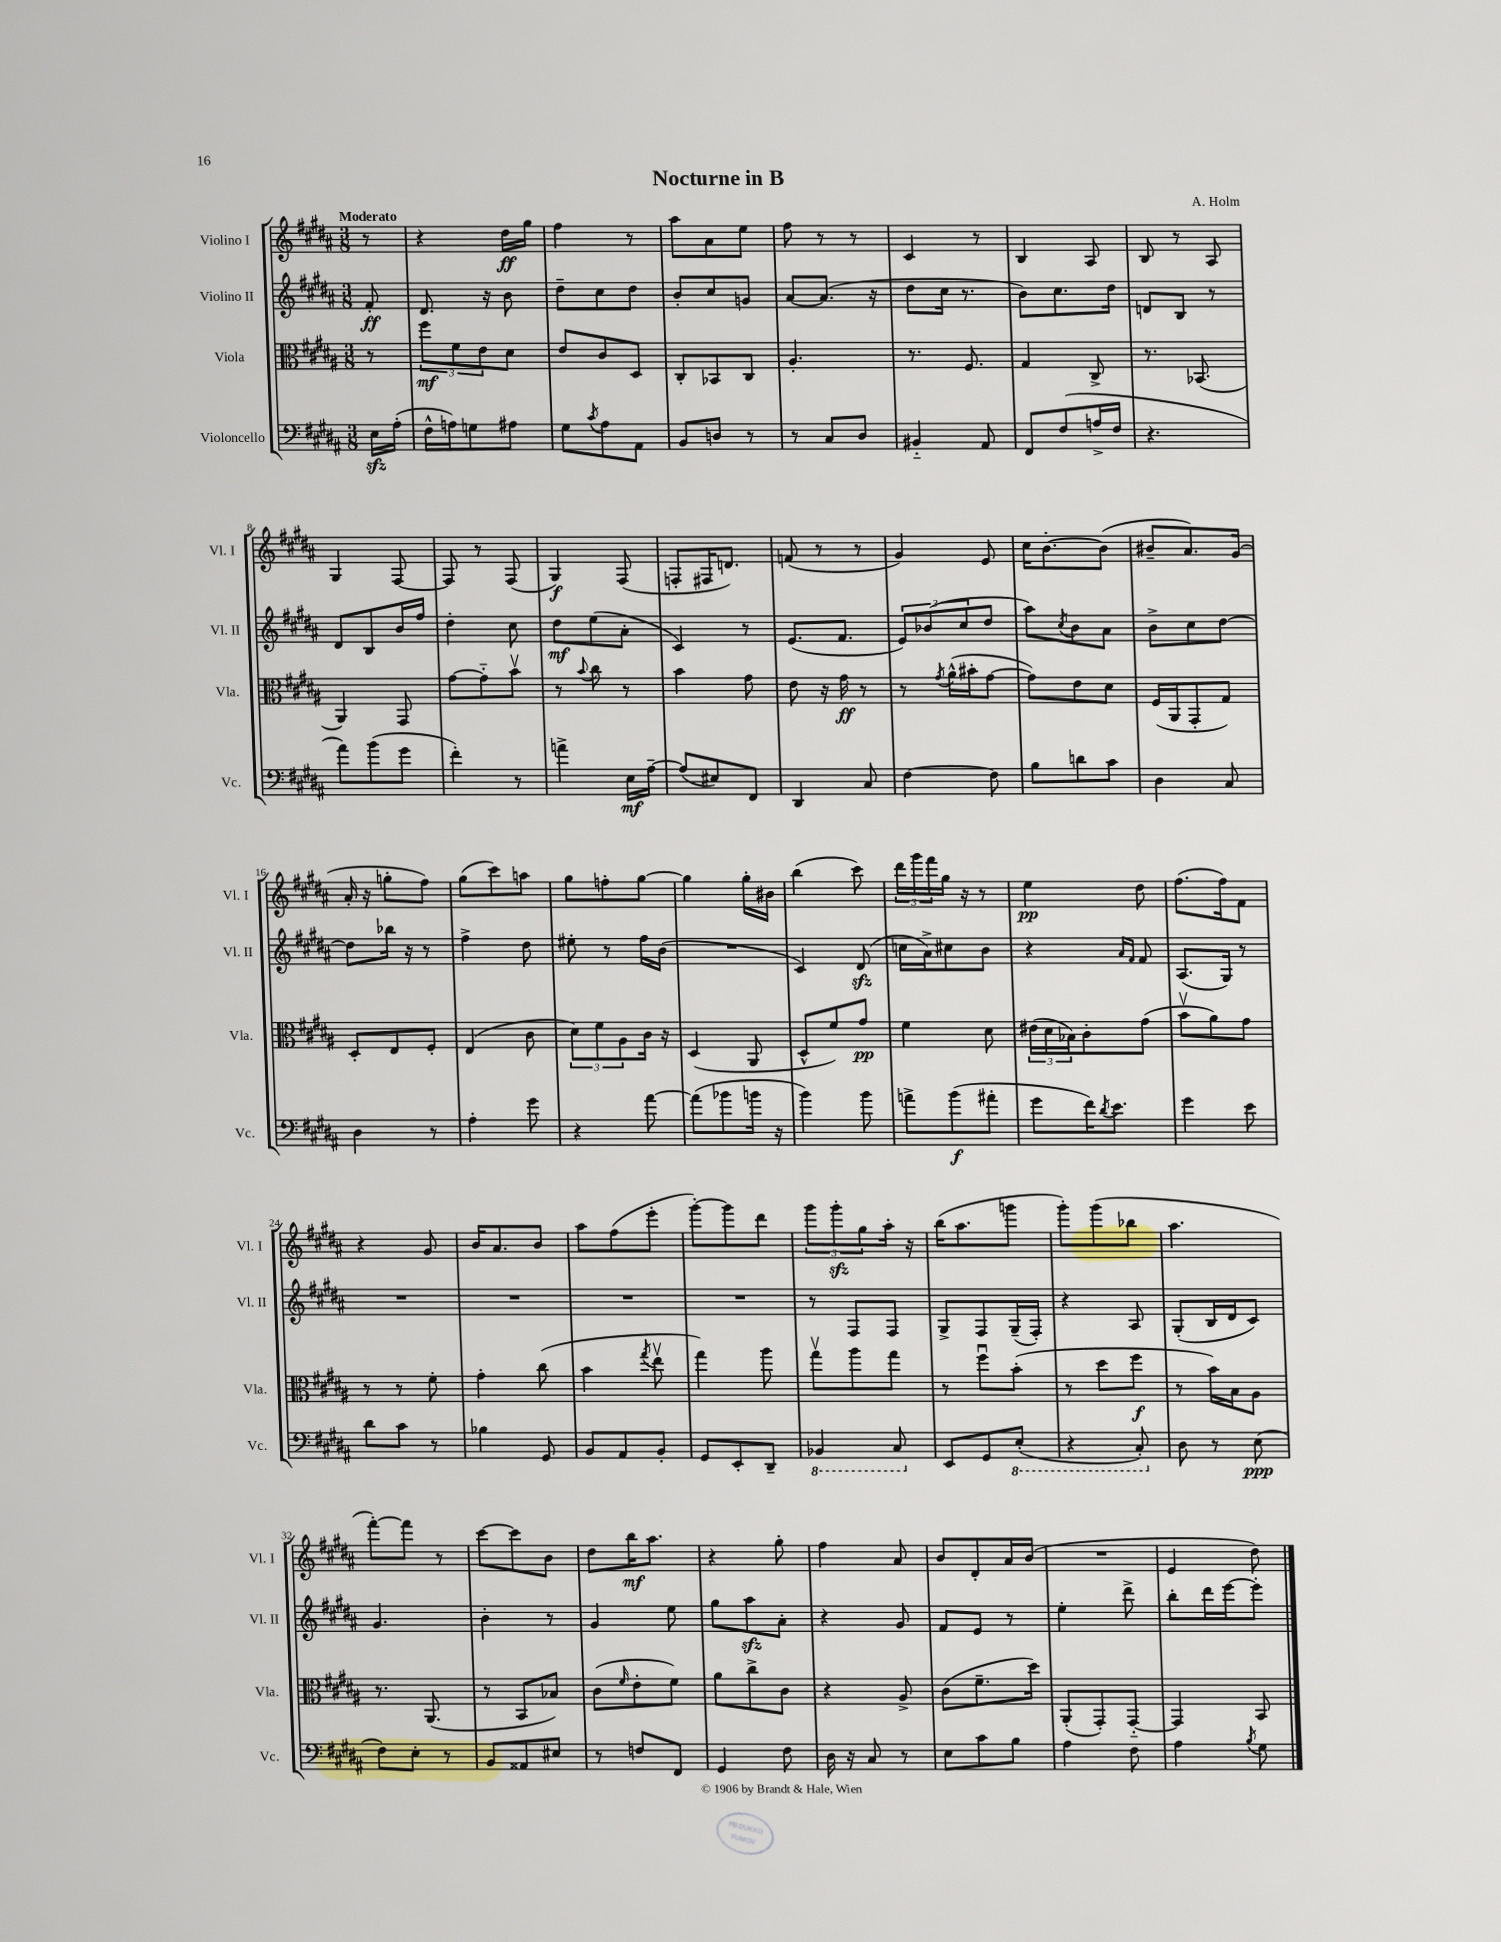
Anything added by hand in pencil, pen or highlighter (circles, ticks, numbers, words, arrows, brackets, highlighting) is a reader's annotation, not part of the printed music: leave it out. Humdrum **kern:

**kern	**dynam	**kern	**dynam	**kern	**dynam	**kern	**dynam
*part4	*part4	*part3	*part3	*part2	*part2	*part1	*part1
*staff4	*staff4	*staff3	*staff3	*staff2	*staff2	*staff1	*staff1
*I"Violoncello	*	*I"Viola	*	*I"Violino II	*	*I"Violino I	*
*I'Vc.	*	*I'Vla.	*	*I'Vl. II	*	*I'Vl. I	*
*clefF4	*	*clefC3	*	*clefG2	*	*clefG2	*
*k[f#c#g#d#a#]	*	*k[f#c#g#d#a#]	*	*k[f#c#g#d#a#]	*	*k[f#c#g#d#a#]	*
*M3/8	*	*M3/8	*	*M3/8	*	*M3/8	*
=	=	=	=	=	=	=	=
!	!	!	!	!	!	!LO:TX:a:B:t=Moderato	!
16Ezz\LL	.	8r	.	8f#'/	ff	8r	.
(16A#'\JJ	.	.	.	.	.	.	.
=1	=1	=1	=1	=1	=1	=1	=1
16F#^^\LL	.	12ff#\L	mf	8.d#/	.	4r	.
16An\J)	.	.	.	.	.	.	.
.	.	12f#\	.	.	.	.	.
8Gn\	.	.	.	.	.	.	.
.	.	12e\	.	.	.	.	.
.	.	.	.	16r	.	.	.
8A#X\J	.	8d#\J	.	8b\	.	16dd#\LL	ff
.	.	.	.	.	.	16gg#\JJ	.
=2	=2	=2	=2	=2	=2	=2	=2
8G#\L	.	8e/L	.	8dd#~\L	.	4ff#\	.
8qc#/	.	.	.	.	.	.	.
8A#\	.	8c#/	.	8cc#\	.	.	.
8AA#\J	.	8D#/J	.	8dd#\J	.	8r	.
=3	=3	=3	=3	=3	=3	=3	=3
8BB/L	.	8C#'/L	.	8b'/L	.	8aa#\L	.
8Dn/J	.	8BB-X/	.	8cc#/	.	8a#\	.
8r	.	8C#/J	.	8gn/J	.	8ee\J	.
=4	=4	=4	=4	=4	=4	=4	=4
8r	.	4.A#'/	.	[8a#/L	.	8ff#\	.
8C#/L	.	.	.	(8.a#/J]	.	8r	.
8D#/J	.	.	.	.	.	8r	.
.	.	.	.	16r	.	.	.
=5	=5	=5	=5	=5	=5	=5	=5
4BB#X/	.	8.r	.	8dd#\L	.	4c#/	.
.	.	.	.	16cc#\Jk	.	.	.
.	.	8.F#/	.	8.r	.	.	.
8AA#/	.	.	.	.	.	8r	.
=6	=6	=6	=6	=6	=6	=6	=6
8FF#/L	.	4G#/	.	8b\L)	.	4B/	.
(8F#/	.	.	.	8.cc#\	.	.	.
16An^/L	.	8C#^/	.	.	.	8A#/	.
16F#/JJ	.	.	.	16dd#\Jk	.	.	.
=7	=7	=7	=7	=7	=7	=7	=7
4.r	.	8.r	.	8dn/L	.	8B/	.
.	.	.	.	8B/J	.	8r	.
.	.	(8.BB-X/	.	.	.	.	.
.	.	.	.	8r	.	8A#/	.
!!LO:LB:g=z
=8	=8	=8	=8	=8	=8	=8	=8
8a#\L)	.	4AA#/)	.	8d#/L	.	4G#/	.
(8b\	.	.	.	8B/	.	.	.
8g#\J	.	8GG#/	.	16b/L	.	[8F#/	.
.	.	.	.	16ff#/JJ	.	.	.
=9	=9	=9	=9	=9	=9	=9	=9
4f#'\)	.	[8g#\L	.	4dd#'\	.	8F#/]	.
.	.	8g#\]	.	.	.	8r	.
8r	.	8bv\J	.	8cc#\	.	(8F#/	.
=10	=10	=10	=10	=10	=10	=10	=10
4an^\	.	8r	.	8dd#\L	mf	4G#/)	f
.	.	8qqb/	.	.	.	.	.
.	.	8cc#\	.	(8ee\	.	.	.
16E\LL	mf	8r	.	8a#'\J	.	(8F#/	.
[16A#~\JJ	.	.	.	.	.	.	.
=11	=11	=11	=11	=11	=11	=11	=11
(8A#/L]	.	4b\	.	4c#/)	.	8Fn'/L	.
8E#X/)	.	.	.	.	.	16F#X/K	.
.	.	.	.	.	.	8.dn/J)	.
8FF#/J	.	8g#\	.	8r	.	.	.
=12	=12	=12	=12	=12	=12	=12	=12
4DD#/	.	8e\	.	(8.e/L	.	(8fn/	.
.	.	16r	.	.	.	8r	.
.	.	16g#\	ff	8.f#/J	.	.	.
8C#/	.	8r	.	.	.	8r	.
=13	=13	=13	=13	=13	=13	=13	=13
[4F#\	.	8r	.	12e/L)	.	4g#/)	.
.	.	.	.	(12b-X/	.	.	.
.	.	8qg#/	.	.	.	.	.
.	.	(16a#^^\LL	.	.	.	.	.
.	.	.	.	12cc#/	.	.	.
.	.	16b#X'\J	.	.	.	.	.
8F#\]	.	[8g#\J	.	8dd#/J	.	8e/	.
=14	=14	=14	=14	=14	=14	=14	=14
8B\L	.	8g#\L])	.	8aa#\L)	.	16cc#\KL	.
.	.	.	.	.	.	[8.b'\	.
.	.	.	.	8qcc#/	.	.	.
8dn\	.	8e\	.	8b\	.	.	.
8c#\J	.	8d#\J	.	8a#\J	.	(8b\J]	.
=15	=15	=15	=15	=15	=15	=15	=15
4D#\	.	(16F#/LL	.	8b^\L	.	8b#X~/L	.
.	.	16AA#/J	.	.	.	.	.
.	.	8GG#'/	.	8cc#\	.	8.a#/)	.
8C#/	.	8G#/J)	.	[8dd#\J	.	.	.
.	.	.	.	.	.	(16g#/Jk	.
!!LO:LB:g=z
=16	=16	=16	=16	=16	=16	=16	=16
4D#\	.	8D#'/L	.	8dd#\L]	.	16a#'/	.
.	.	.	.	.	.	16r	.
.	.	8E/	.	16bb-X\Jk	.	8ggn'\L	.
.	.	.	.	16r	.	.	.
8r	.	8F#'/J	.	8r	.	8ff#\J)	.
=17	=17	=17	=17	=17	=17	=17	=17
4A#'\	.	(4E/	.	4ff#^\	.	(8gg#\L	.
.	.	.	.	.	.	8ccc#\)	.
8g#\	.	8c#\	.	8dd#\	.	8aan\J	.
=18	=18	=18	=18	=18	=18	=18	=18
4r	.	12d#\L)	.	8ee#X'\	.	8gg#\L	.
.	.	12f#\	.	.	.	.	.
.	.	.	.	8r	.	8ffn'\	.
.	.	12A#\	.	.	.	.	.
[8a#\	.	16c#\Jk	.	16ff#\LL	.	[8gg#\J	.
.	.	16r	.	(16b\JJ	.	.	.
=19	=19	=19	=19	=19	=19	=19	=19
(8a#\L]	.	(4D#/	.	4.r	.	4gg#\]	.
8b-X\	.	.	.	.	.	.	.
16bn\Jk	.	8AA#/	.	.	.	16gg#'\LL	.
16r	.	.	.	.	.	16b#X\JJ	.
=20	=20	=20	=20	=20	=20	=20	=20
4b\)	.	8D#^^/L	.	4c#/)	.	(4bb\	.
.	.	8f#/)	.	.	.	.	.
8b\	.	8g#/J	pp	(8d#zz/	.	8ccc#\)	.
=21	=21	=21	=21	=21	=21	=21	=21
8an^\L	.	4f#\	.	16ccn\LL	.	24ddd#\LL	.
.	.	.	.	.	.	24ggg#\	.
.	.	.	.	16a#^\J)	.	.	.
.	.	.	.	.	.	24fff#\	.
(8b\	f	.	.	8cc#X\	.	16gg#\JJ	.
.	.	.	.	.	.	16r	.
8a#X'\J	.	8d#\	.	8b\J	.	8r	.
=22	=22	=22	=22	=22	=22	=22	=22
8g#\L	.	(24e#X\LL	.	4r	.	4ee\	pp
.	.	24d#\	.	.	.	.	.
.	.	24B-X\J)	.	.	.	.	.
16f#\K)	.	8c#'\	.	.	.	.	.
8qd#/	.	.	.	.	.	.	.
8.e\J	.	.	.	.	.	.	.
.	.	.	.	16qqa#/LL	.	.	.
.	.	.	.	16qqf#/JJ	.	.	.
.	.	(8g#\J	.	8f#/	.	8dd#\	.
=23	=23	=23	=23	=23	=23	=23	=23
4g#\	.	8bv\L	.	(8.A#/L	.	(8.ff#\L	.
.	.	8a#\)	.	.	.	.	.
.	.	.	.	16G#/Jk)	.	16ff#\k)	.
8e\	.	8g#\J	.	8r	.	8f#\J	.
!!LO:LB:g=z
=24	=24	=24	=24	=24	=24	=24	=24
8d#\L	.	8r	.	4.r	.	4r	.
8c#\J	.	8r	.	.	.	.	.
8r	.	8f#'\	.	.	.	8g#/	.
=25	=25	=25	=25	=25	=25	=25	=25
4B-X\	.	4g#'\	.	4.r	.	16b/KL	.
.	.	.	.	.	.	8.a#/	.
8GG#/	.	(8cc#\	.	.	.	8b/J	.
=26	=26	=26	=26	=26	=26	=26	=26
8BB/L	.	4b\	.	4.r	.	8aa#\L	.
8AA#/	.	.	.	.	.	(8ff#\	.
.	.	8qgg#/	.	.	.	.	.
8BB'/J	.	8eev\	.	.	.	8eee'\J	.
=27	=27	=27	=27	=27	=27	=27	=27
8GG#/L	.	4gg#\)	.	4.r	.	[8ggg#'\L)	.
8EE'/	.	.	.	.	.	8ggg#\]	.
8DD#~/J	.	8aa#\	.	.	.	8ddd#\J	.
=28	=28	=28	=28	=28	=28	=28	=28
*8ba	*	*	*	*	*	*	*
4BBB-X/	.	8gg#v\L	.	8r	.	12ggg#\L	.
.	.	.	.	.	.	12ggg#zz'\	.
.	.	8aa#\	.	8F#/L	.	.	.
.	.	.	.	.	.	12gg#\	.
8CC#/	.	8gg#\J	.	8F#/J	.	16aa#'\Jk	.
.	.	.	.	.	.	16r	.
=29	=29	=29	=29	=29	=29	=29	=29
*X8ba	*	*	*	*	*	*	*
8EE/L	.	8r	.	8G#^/L	.	(16bb\KL	.
.	.	.	.	.	.	8.aa#\	.
8GG#/	.	8ff#u\L	.	8F#/	.	.	.
*8ba	*	*	*	*	*	*	*
(8EE'/J	.	(8b'\J	.	(16G#~/L	.	8gggn\J	.
.	.	.	.	16F#'/JJ)	.	.	.
=30	=30	=30	=30	=30	=30	=30	=30
4r	.	8r	.	4r	.	8ggg#'\L)	.
.	.	8dd#\L	.	.	.	(8ggg#\	.
8CC#'/)	.	8ff#\J	f	8A#/	.	8bb-X\J	.
=31	=31	=31	=31	=31	=31	=31	=31
*X8ba	*	*	*	*	*	*	*
8D#\	.	8r	.	(8G#'/L	.	4.aa#\	.
8r	.	16b\LL)	.	16B/L	.	.	.
.	.	16B\J	.	16d#/J	.	.	.
(8E\	ppp	8A#\J	.	8c#/J)	.	.	.
!!LO:LB:g=z
=32	=32	=32	=32	=32	=32	=32	=32
8F#\L)	.	8.r	.	4.g#/	.	[8fff#'\L)	.
8E'\J	.	.	.	.	.	8fff#\J]	.
.	.	(8.AA#/	.	.	.	.	.
8r	.	.	.	.	.	8r	.
=33	=33	=33	=33	=33	=33	=33	=33
8BB/L	.	8r	.	4b'\	.	[8ccc#\L	.
8AA##X/	.	8BB/L	.	.	.	8ccc#\]	.
8E#X/J	.	8B-X/J)	.	8r	.	8b\J	.
=34	=34	=34	=34	=34	=34	=34	=34
8r	.	(8c#\L	.	4g#/	.	8dd#\L	.
.	.	16qqf#/	.	.	.	.	.
8Fn/L	.	8e'\	.	.	.	16bb\K	mf
.	.	.	.	.	.	8.aa#\J	.
8FF#/J	.	8f#\J)	.	8ee\	.	.	.
=35	=35	=35	=35	=35	=35	=35	=35
4GG#/	.	8a#\L	.	8gg#\L	.	4r	.
.	.	8cc#^\	.	8aa#zz\	.	.	.
8F#\	.	8c#\J	.	8a#'\J	.	8gg#'\	.
=36	=36	=36	=36	=36	=36	=36	=36
16D#\	.	4r	.	4r	.	4ff#\	.
16r	.	.	.	.	.	.	.
8C#/	.	.	.	.	.	.	.
8r	.	8A#^/	.	8g#/	.	8a#/	.
=37	=37	=37	=37	=37	=37	=37	=37
8E\L	.	(8c#\L	.	8f#/L	.	8b/L	.
8c#\	.	8.f#~\	.	8e/J	.	8d#'/	.
8B\J	.	.	.	8r	.	16a#/L	.
.	.	16dd#\Jk)	.	.	.	(16b/JJ	.
=38	=38	=38	=38	=38	=38	=38	=38
4A#\	.	(8AA#'/L	.	4ee'\	.	4.r	.
.	.	8GG#'/)	.	.	.	.	.
8F#\	.	[8GG#/J	.	8ddd#^\	.	.	.
=39	=39	=39	=39	=39	=39	=39	=39
4A#\	.	4GG#/]	.	8bb'\L	.	4e/	.
.	.	.	.	16ddd#\L	.	.	.
.	.	.	.	[16eee\J	.	.	.
8qB/	.	.	.	.	.	.	.
8G#\	.	8BB/	.	8eee'\J]	.	8dd#\)	.
==	==	==	==	==	==	==	==
*-	*-	*-	*-	*-	*-	*-	*-
